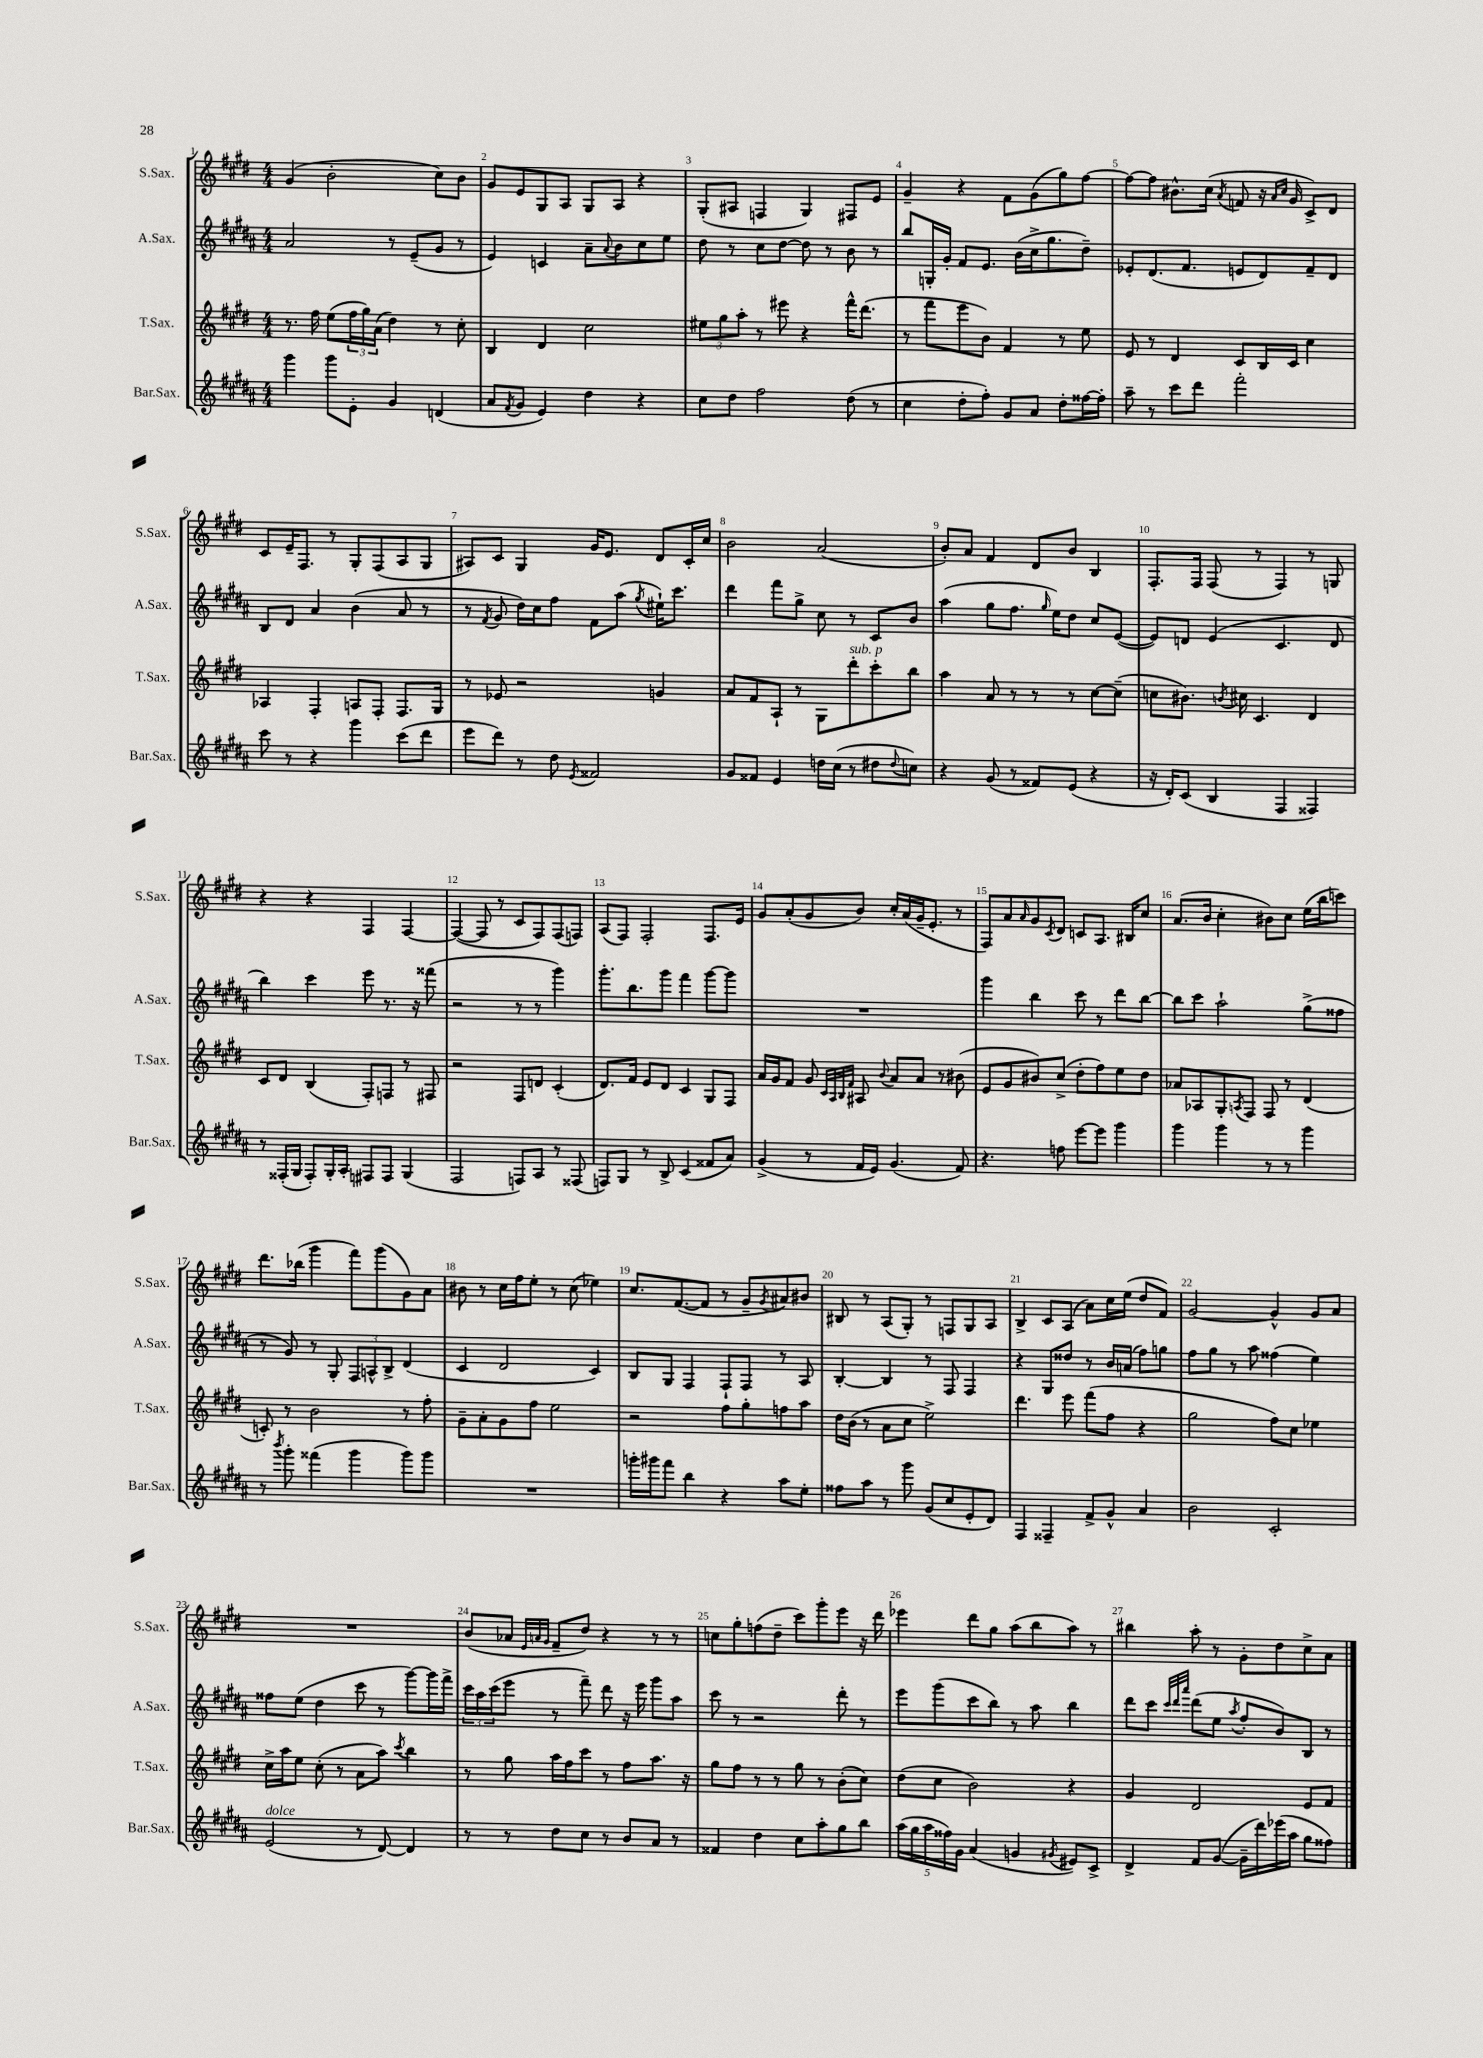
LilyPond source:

<<
\new StaffGroup <<
\new Staff = "s0" \with { instrumentName = "S.Sax." shortInstrumentName = "S.Sax." } {
    \clef treble \key e \major \numericTimeSignature \time 4/4
    gis'4( b'2-. cis''8) b'8 |
    gis'8 e'8 gis8 a8 gis8 a8 r4 |
    gis8-.( ais8 f4 gis4) fis8 e'8 |
    gis'4-- r4 fis'8 gis'8( gis''8) fis''8~ |
    fis''8~ fis''8 bis'8.-^ cis''16( \acciaccatura { a'8 } f'8 r16 \grace { a'16 cis''16 } gis'16 cis'8->) dis'8 |
    cis'8 e'16-- fis8. r8 gis8-. fis8( a8 gis8 |
    ais8) cis'8 gis4 gis'16 e'8. dis'8 cis'16-. cis''16 |
    b'2 a'2( |
    b'8-.) a'8 fis'4 dis'8 b'8 b4 |
    fis8.-. fis16 fis8( r8 fis4) r8 g8 |
    r4 r4 fis4 fis4~ |
    fis4~( fis8 r8 cis'8 fis8) fis8( f8) |
    a8( fis8) fis2-. fis8. e'16 |
    gis'8 a'8-.( gis'8 b'8) cis''16-. a'16( gis'16-- e'8.-. r8 |
    fis8) a'8 \grace { a'16 } gis'8 \acciaccatura { cis'8 } dis'8 c'8 a8. bis16 cis''8 |
    a'8.( b'16 cis''4-. bis'8) cis''8 e''16( b''16 c'''8) |
    dis'''8. bes''16( gis'''4 fis'''8) gis'''8( gis'8) a'8 |
    bis'8 r8 cis''16 fis''16 e''8-. r8 cis''8( ees''4) |
    cis''8. fis'8.~( fis'8 r8 gis'8-- \acciaccatura { gis'8 } ais'8) bis'8 |
    bis8 r8 a8( gis8-.) r8 f8 gis8 a8 |
    b4-> cis'8 a8( a'8) cis''16 e''16( dis''8 fis'8) |
    gis'2~ gis'4-^ gis'8 a'8 |
    R1 |
    b'8( aes'8 \grace { e'32 a'32 gis'32 } fis'8-- dis''8) r4 r8 r8 |
    c''8 gis''8-. f''8( dis''8-- cis'''8) gis'''8-. e'''8 r16 dis'''16 |
    ees'''4 dis'''8 gis''8 a''8( b''8 a''8) r8 |
    bis''4 a''8-. r8 gis'8-. dis''8 cis''8-> a'8 \bar "|." |
}
\new Staff = "s1" \with { instrumentName = "A.Sax." shortInstrumentName = "A.Sax." } {
    \clef treble \key b \major \numericTimeSignature \time 4/4
    ais'2 r8 e'8--( gis'8 r8 |
    e'4) c'4 ais'8-- \appoggiatura { ais'8 } b'8 cis''8 e''8 |
    dis''8 r8 cis''8 dis''8~ dis''8 r8 b'8 r8 |
    b''8 g16-. gis'16-. fis'8 e'8. b'16( cis''16-> gis''8. dis''8--) |
    ees'8-. dis'8.( fis'8. e'8 dis'8) fis'8-- dis'8 |
    b8 dis'8 ais'4 b'4( ais'8 r8 |
    r8 \acciaccatura { fis'8 } gis'8 dis''16) cis''16 fis''8 fis'8 ais''8( \acciaccatura { gis''8 } eis''16-!) cis'''8. |
    dis'''4 fis'''8 gis''8-> cis''8 r8 cis'8 b'8 |
    ais''4( gis''8 fis''8. \grace { gis''16 } e''16) dis''8 cis''8 e'8~( |
    e'8) d'8 e'4( cis'4. d'8 |
    b''4) cis'''4 e'''8 r8. r16 fisis'''8( |
    r2 r8 r8 gis'''4) |
    gis'''8.-. b''8. gis'''8 fis'''4 gis'''8~ gis'''8 |
    R1 |
    gis'''4 b''4 cis'''8 r8 dis'''8 b''8~ |
    b''8 cis'''8 ais''2-! gis''8->( fisis''8 |
    r8 gis'8) r8 gis8-. \tuplet 3/2 { fis8 a8-^ b8-> } dis'4( |
    cis'4 dis'2 cis'4) |
    b8 gis8 fis4 fis8-! fis8 r8 ais8 |
    b4~-. b4 r8 fis8 fis4 |
    r4 gis8 disis''8 r8 b'16 a'16( fis''8) g''8 |
    fis''8 gis''8 r8 ais''8 fisis''4( e''4) |
    fisis''8 e''8( dis''4 cis'''8 r8 gis'''8~) gis'''16 fis'''16-> |
    \tuplet 3/2 { cis'''16 ais''16 cis'''16( } e'''8 r8 fis'''8--) dis'''8 r16 e'''16 gis'''8 ais''8 |
    cis'''8 r8 r2 dis'''8-. r8 |
    e'''8 gis'''8( cis'''8 b''8) r8 ais''8 b''4 |
    dis'''8 cis'''8 \grace { cis'''32 dis'''32 ais'''32 } dis'''8( e''8 \acciaccatura { ais''8 } fis''8-. b'8) b8 r8 \bar "|." |
}
\new Staff = "s2" \with { instrumentName = "T.Sax." shortInstrumentName = "T.Sax." } {
    \clef treble \key e \major \numericTimeSignature \time 4/4
    r8. fis''16 e''8( \tuplet 3/2 { fis''16 gis''16) a'16( } dis''4) r8 cis''8-. |
    b4 dis'4 cis''2 |
    \tuplet 3/2 { eis''8 gis''8 a''8-. } r8 eis'''8 r4 fis'''16-^ dis'''8.( |
    r8 fis'''8 e'''8 b'8) fis'4 r8 e''8 |
    e'8 r8 dis'4 cis'8 b16 cis'16 cis''4 |
    aes4 fis4-. a8 fis8-. fis8. gis16 |
    r8 ees'8 r2 g'4 |
    a'8 fis'8 a8-! r8 gis8 dis'''8-.^\markup { \italic "sub. p" } cis'''8-. b''8 |
    a''4 a'8 r8 r8 r8 cis''8~ cis''8--( |
    c''8 bis'8.) \acciaccatura { b'8 } cis''16 cis'4. dis'4 |
    cis'8 dis'8 b4( fis8-.) f8 r8 fis8 |
    r2 fis8 d'8 cis'4-.( |
    dis'8.) fis'16 e'8 dis'8 cis'4 gis8 fis8 |
    a'16 gis'16 fis'8 gis'8 \grace { cis'32 a32 b32 fis'32 } ais8 \appoggiatura { b'8 } a'8 a'8 r8 bis'8( |
    e'8 gis'8 bis'8) cis''8->( dis''8-. fis''8) e''8 dis''8 |
    aes'8 aes8 gis8-. \acciaccatura { a8 } fis8 fis8 r8 dis'4( |
    c'8-.) r8 b'2 r8 fis''8-. |
    gis'8-- a'8-. gis'8 fis''8 e''2 |
    r2 fis''8 gis''8-. f''8 a''8 |
    dis''16 b'16( r8 a'8 cis''8 e''2->) |
    dis'''4. e'''8 fis'''8( fis''8 r4 |
    gis''2 fis''8) cis''8 ees''4 |
    cis''16-> a''16 e''8 cis''8-.( r8 a'8 a''8) \acciaccatura { cis'''8 } b''4 |
    r8 gis''8 a''16 fis''16 cis'''8 r8 fis''8 a''8. r16 |
    gis''8 fis''8 r8 r8 gis''8 r8 b'8-.( cis''8) |
    dis''8( cis''8 b'2) r4 |
    gis'4 dis'2 e'8 fis'8 \bar "|." |
}
\new Staff = "s3" \with { instrumentName = "Bar.Sax." shortInstrumentName = "Bar.Sax." } {
    \clef treble \key b \major \numericTimeSignature \time 4/4
    gis'''4 gis'''8 e'8-. gis'4 d'4( |
    ais'8 \acciaccatura { fis'8 } gis'8 e'4) dis''4 r4 |
    cis''8 dis''8 fis''2 dis''8( r8 |
    cis''4 dis''8-. fis''8-.) gis'8 ais'8 dis''8-. fisis''16~ fisis''16-. |
    ais''8-- r8 cis'''8 dis'''8 fis'''2-. |
    cis'''8 r8 r4 gis'''4 cis'''8( dis'''8 |
    e'''8 dis'''8) r8 dis''8 \acciaccatura { e'8 } fisis'2 |
    gis'8 fisis'8 e'4 d''16 cis''16( r8 dis''8 \appoggiatura { dis''8 } c''8) |
    r4 gis'8( r8 fisis'8) e'8( r4 |
    r16 dis'16-.) cis'8( b4 fis4 fisis4) |
    r8 fisis16-.( gis16 fisis8-.) gis16-. ais16-. fis8 fis8 gis4( |
    fis2 f8) ais8 r8 fisis8( |
    f8) gis8 r8 b8-> cis'4( fisis'8 ais'8) |
    gis'4->( r8 fis'16 e'16) gis'4.( fis'8) |
    r4. f''8 e'''8~ e'''8 gis'''4 |
    gis'''4 gis'''4 r8 r8 gis'''4 |
    r8 \acciaccatura { b'''8 } gis'''8-. fisis'''4( gis'''4 gis'''8) gis'''8 |
    R1 |
    g'''16-. gis'''16 fis'''8 b''4 r4 ais''8 e''8-. |
    fisis''8 ais''8 r8 gis'''8 gis'8( cis''8 e'8-. dis'8) |
    fis4 fisis4-- fis'8-> gis'8-^ ais'4 |
    b'2 cis'2-. |
    e'2^\markup { \italic "dolce" }( r8 dis'8~) dis'4 |
    r8 r8 dis''8 cis''8 r8 b'8 ais'8 r8 |
    fisis'4 dis''4 cis''8 ais''8-. gis''8 b''8 |
    \tuplet 5/4 { ais''16( gis''16 ais''16 fisis''16) gis'16 } ais'4( g'4 \acciaccatura { gis'8 } eis'8) cis'8-> |
    dis'4-> fis'8 gis'8~( gis'16-- dis'''16) ees'''16( ais''16 gis''8 fisis''8) \bar "|." |
}
>>
>>
\layout { \context { \Score \override BarNumber.break-visibility = ##(#f #t #t) barNumberVisibility = #all-bar-numbers-visible } }
